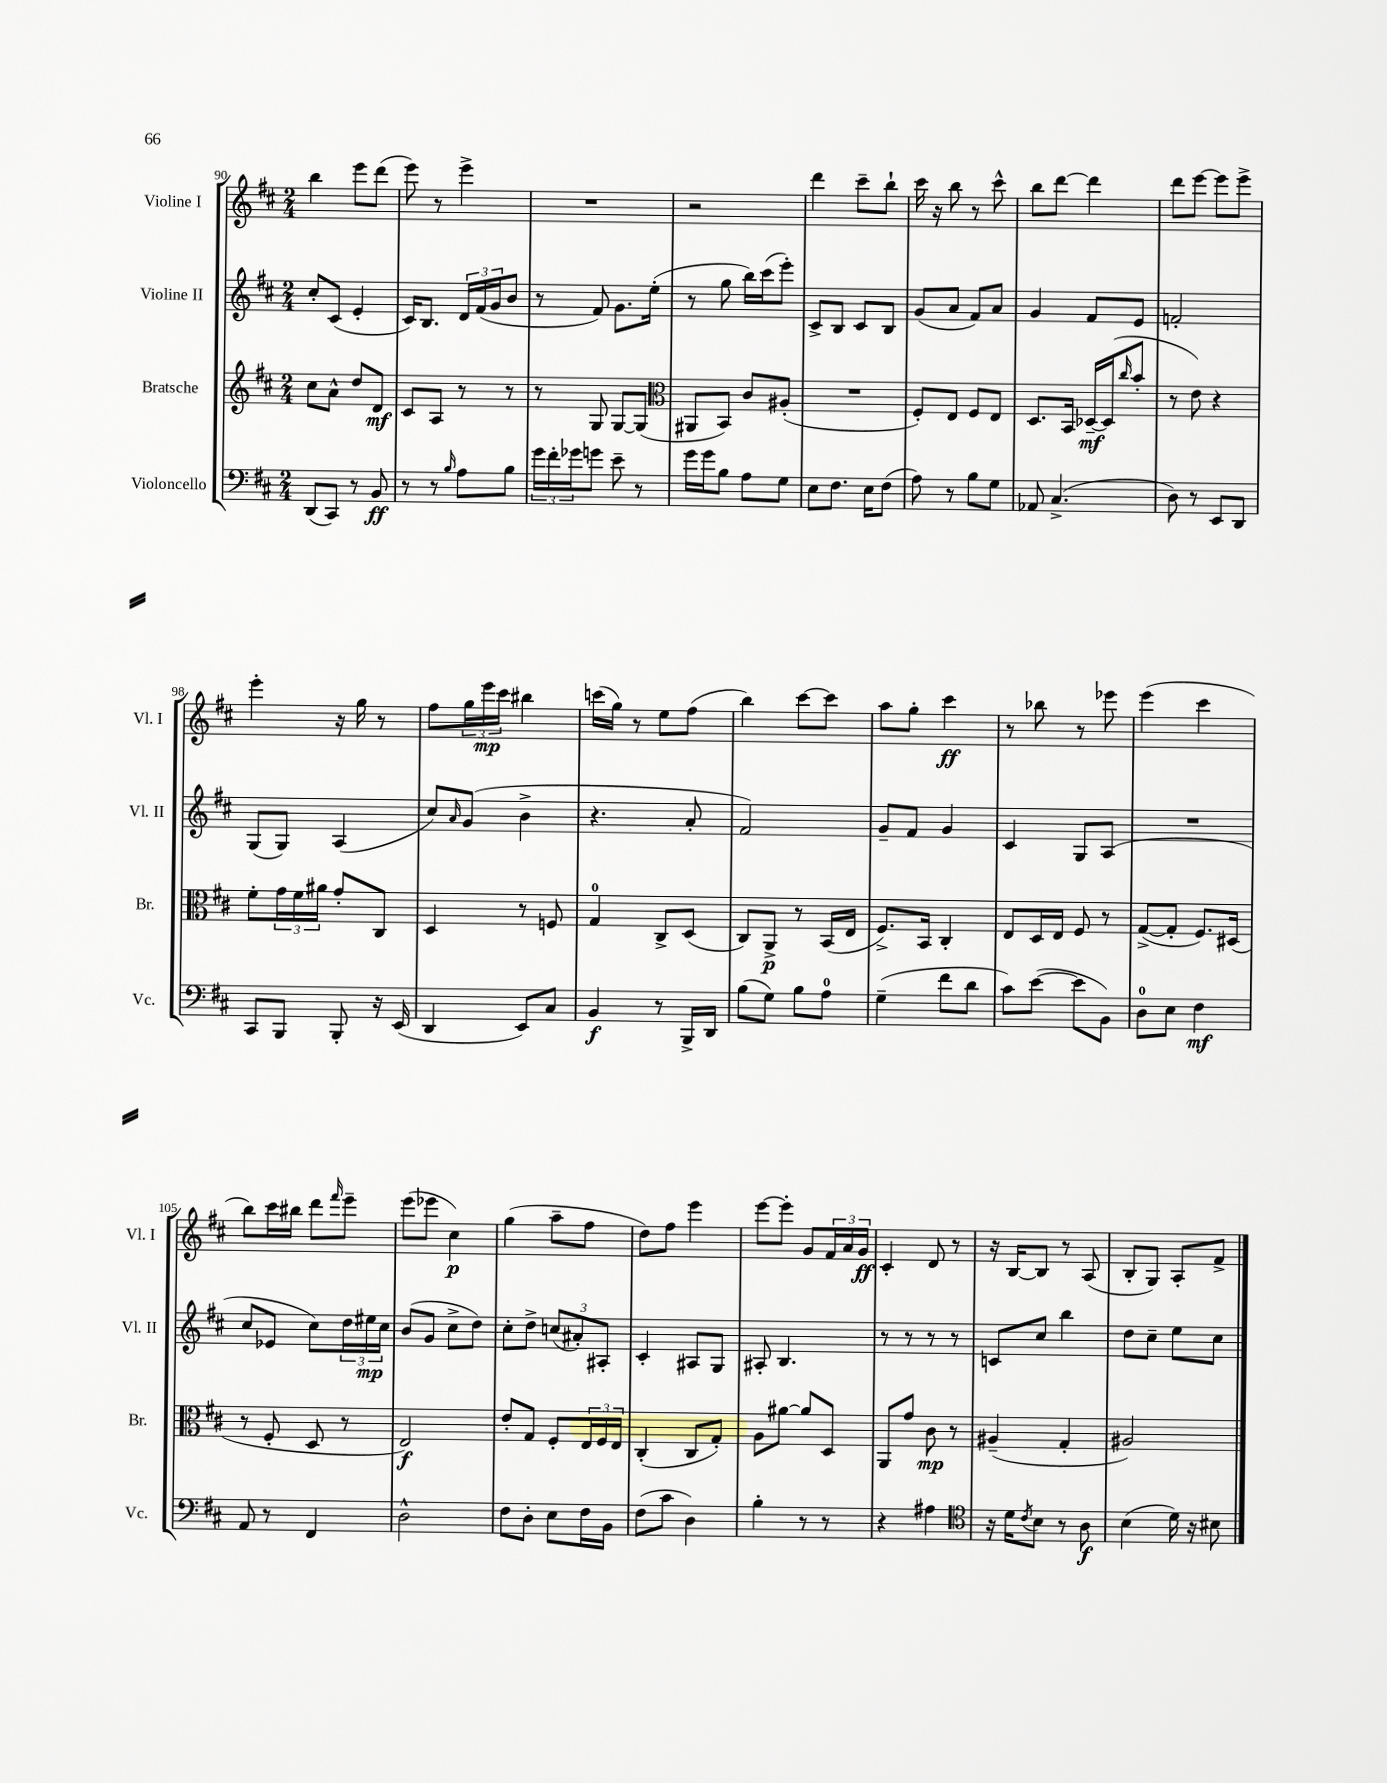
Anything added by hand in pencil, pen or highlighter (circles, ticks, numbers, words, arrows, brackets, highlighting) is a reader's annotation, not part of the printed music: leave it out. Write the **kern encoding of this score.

**kern	**kern	**kern	**kern
*staff4	*staff3	*staff2	*staff1
*clefF4	*clefG2	*clefG2	*clefG2
*k[f#c#]	*k[f#c#]	*k[f#c#]	*k[f#c#]
*M2/4	*M2/4	*M2/4	*M2/4
(8DD/L	8cc#\L	8cc#'/L	4bb\
8CC#/J)	8a^^\J	(8c#/J	.
8r	8dd/L	4e'/	8eee\L
8BB/	8d/J	.	(8ddd\J
=	=	=	=
8r	8c#/L	16c#/LK)	8eee\)
.	.	8.B/J	.
8r	8A/J	.	8r
16qqB/	.	.	.
8A\L	8r	24d/LL	4eee^\
.	.	(24f#/	.
.	.	24g/J	.
8B\J	8r	8b/J	.
=	=	=	=
24g\LL	8r	8r	2r
24f#'\	.	.	.
24g-\J	.	.	.
8g\J	8G/	8f#/)	.
8e~\	[8G/L	8.g\L	.
8r	(8G/]J	.	.
.	.	(16ee'\Jk	.
=	=	=	=
*	*clefC3	*	*
16g\LL	8AA#/L	8r	2r
16g\J	.	.	.
8B\J	8BB/J)	8gg\	.
8A\L	8c#/L	16bb\LL)	.
.	.	(16ccc#\J	.
8G\J	(8A#'/J	8eee'\J)	.
=	=	=	=
8E\L	2r	8c#^/L	4ddd\
8.F#\J	.	8B/J	.
.	.	8c#/L	8ccc#~\L
16E\LK	.	.	.
(8F#\J	.	8B/J	8bb`\J
=	=	=	=
8A\)	8F#'/L)	(8g/L	16ccc#\
.	.	.	16r
8r	8E/J	8a/J	8bb\
8B\L	8F#/L	8f#/L)	8r
8G\J	8E/J	8a/J	8ccc#^^\
=	=	=	=
8AA-/	8.D/L	4g/	8bb\L
(4.C#^/	.	.	[8ddd\J
.	16BB/Jk	.	.
.	[16D-~/LL	8f#/L	4ddd\]
.	(16D-/]J	.	.
.	16qqcc#/	.	.
.	8b'/J	8e/J	.
=	=	=	=
8D\)	8r	2f'/	8ddd\L
8r	8e\)	.	[8eee\J
8EE/L	4r	.	8eee\]L
8DD/J	.	.	8eee^\J
=	=	=	=
8CC#/L	8f#'\L	(8G/L	4eee'\
8BBB/J	24g\L	8G/J)	.
.	24f#\	.	.
.	24a#\JJ	.	.
8BBB'/	8g'/L	(4A/	16r
.	.	.	16gg\
16r	8C#/J	.	8r
(16EE/	.	.	.
=	=	=	=
4DD/	4D/	8cc#/L)	8ff#\L
.	.	16qqa/	.
.	.	(8g/J	24gg\L
.	.	.	24eee\
.	.	.	24ccc#\JJ
8EE/L)	8r	4b^\	4bb#\
8C#/J	8F/	.	.
=	=	=	=
4BB/	4G/	4.r	(16ccc\LL
.	.	.	16gg\JJ)
.	.	.	8r
8r	8C#^/L	.	8ee\L
16BBB^/LL	(8D/J	8a'/	(8ff#\J
16DD/JJ	.	.	.
=	=	=	=
(8B\L	8C#/L)	2f#/)	4bb\)
8G\J)	8AA^/J	.	.
8B\L	8r	.	[8ccc#\L
8A\J	(16BB/LL	.	8ccc#\]J
.	16E/JJ	.	.
=	=	=	=
(4G~\	8.F#^/L)	8g~/L	8aa\L
.	.	8f#/J	8gg'\J
.	16BB/Jk	.	.
8f#\L	4C#'/	4g/	4ccc#\
8d\J	.	.	.
=	=	=	=
8c#\L)	8E/L	4c#/	8r
([8e\J	16D/L	.	8bb-\
.	16E/JJ	.	.
8e\]L	8F#/	8G/L	8r
8BB\J)	8r	(8A/J	8eee-\
=	=	=	=
8D\L	([8G^/L	2r	(4eee\
8E\J	8G'/]J	.	.
4F#\	8.F#/L)	.	4ccc#\
.	(16D#/Jk	.	.
=	=	=	=
8AA/	8r	8cc#/L	8bb\L)
8r	8F#'/	8e-/J	16ccc#\L
.	.	.	16bb#\JJ
4FF#/	8D/	8cc#\L)	8ddd\L
.	.	.	16qqfff#/
.	8r	24dd\L	8eee~\J
.	.	24ee#\	.
.	.	24cc#\JJ	.
=	=	=	=
2D^^\	2E/)	(8b/L	(8eee\L
.	.	8g/J	8eee-\J
.	.	8cc#^\L	4cc#\)
.	.	8dd\J)	.
=	=	=	=
8F#\L	8e'/L	8cc#'\L	(4gg\
8D'\J	8G/J	8dd^\J	.
8E\L	8F#'/L	(12cc/L	8aa~\L
.	.	12a#'/)	.
16F#\L	24E/L	.	8ff#\J
.	24F#/	12A#'/J	.
16BB\JJ	.	.	.
.	24E/JJ	.	.
=	=	=	=
(8F#\L	(4C#'/	4c#'/	8dd\L)
8c#\J	.	.	8ff#\J
4D\)	8C#/L	8A#/L	4eee\
.	8G'/J)	8G/J	.
=	=	=	=
4B'\	8A\L	8A#'/	[8eee\L
.	[8a#\J	4.B/	8eee'\]J
8r	8a#/]L	.	8g/L
8r	8D/J	.	24f#/L
.	.	.	24a/
.	.	.	24g/JJ
=	=	=	=
4r	8AA/L	8r	4c#'/
.	8g/J	8r	.
4A#\	8c#\	8r	8d/
.	8r	8r	8r
=	=	=	=
*clefC4	*	*	*
16r	(4A#~/	8c/L	16r
16d\LK	.	.	[16B/LK
8qc#/	.	.	.
8B\J	.	8cc#/J	8B/]J
8r	4G'/	4bb\	8r
8A\	.	.	(8A/
=	=	=	=
(4B\	2A#/)	8dd\L	8B'/L
.	.	8cc#~\J	8G/J)
16d\)	.	8ee\L	8A'/L
16r	.	.	.
8B#\	.	8cc#\J	8f#^/J
==	==	==	==
*-	*-	*-	*-
